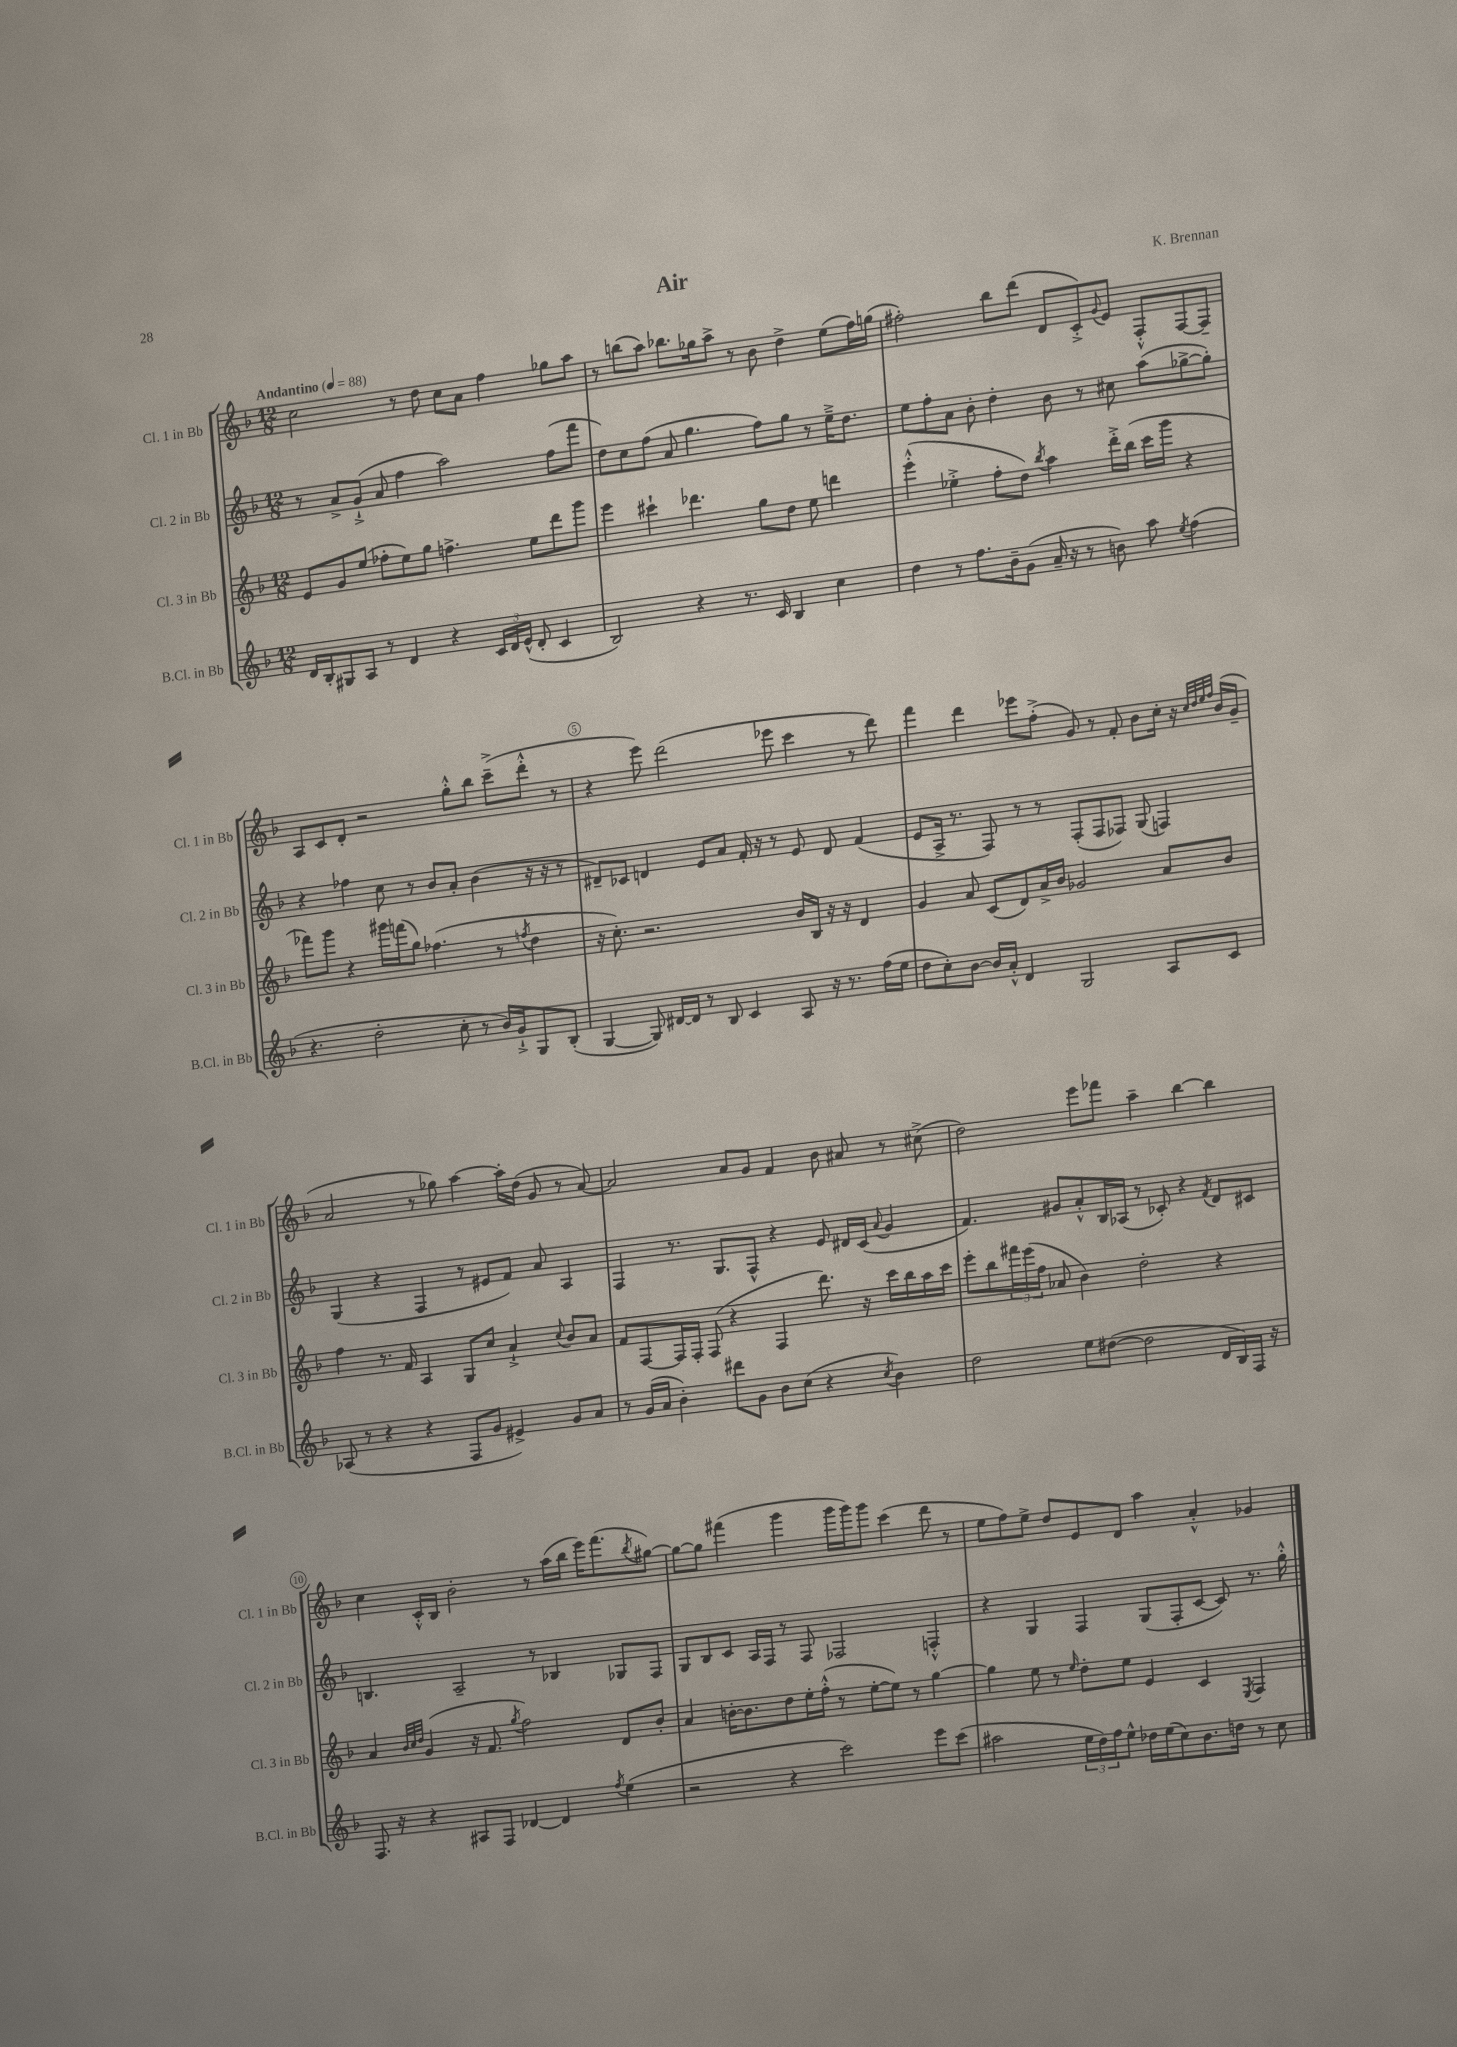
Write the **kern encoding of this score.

**kern	**kern	**kern	**kern
*staff4	*staff3	*staff2	*staff1
*clefG2	*clefG2	*clefG2	*clefG2
*k[b-]	*k[b-]	*k[b-]	*k[b-]
*M12/8	*M12/8	*M12/8	*M12/8
*MM88	*MM88	*MM88	*MM88
16d/LL	8e/L	8r	2cc\
16B-'/J	.	.	.
8G#/	8g/	8a^/L	.
8A/J	(8ee/J	(8g`^/J	.
8r	8ff-'\L	8a/	.
4d/	8ee\)	4ff\	8r
.	8gg\J	.	8dd\
4r	4.ff^\	2aa\)	8cc\L
.	.	.	8a\J
24c/LL	.	.	4ff\
24d/	.	.	.
(24e^^/JJ	.	.	.
8d'/	8ee\L	.	.
4c/	8ddd\	(8ff\L	8gg-\L
.	8ggg\J	8fff\J	8aa\J
=	=	=	=
2B-/)	4eee\	8dd\L)	8r
.	.	8cc\	(8bb\L
.	4ccc#`\	(8ff\J	8aa\J)
.	.	8a/	8.bb-\L
4r	4.ddd-\	4.gg\	.
.	.	.	16gg-\k
.	.	.	8aa^\J
8.r	.	.	8r
.	8gg\L	8ff\L)	8b-\
16c/	.	.	.
4B-/	8dd\J	8gg\J	4dd^\
.	8ee\	8r	.
4cc\	4ddd\	16ee~^\LK	(8ee\L
.	.	8.dd\J	.
.	.	.	16ff\L)
.	.	.	(16gg\JJ
=	=	=	=
4dd\	(4eee'^^\	8ee\L	2ff#'\)
.	.	8ff'\	.
8r	4ee-'^\	8a\J	.
8.ff\L	.	8b-'\	.
.	8ff'\L	4dd'\	8bb-\L
16b-~\k	.	.	.
(8g\J	8dd\J)	.	(8ddd\J
.	8qbb-/	.	.
16a~/	4aa\	8b-\	8d/L
16r	.	.	.
8r	.	8r	8c'^/)
.	.	.	8qqg/
8b\)	16ddd'^\LL	8cc#\	8e/J
.	(16bb-\JJ	.	.
8aa\	16ccc\LL	(8aa\L	8F'^^/L
.	16ggg\JJ	.	.
8qee/	.	.	.
(4ff\	4r	[8gg-^\	[8F/
.	.	8gg-'\]J)	8F~/]J
=	=	=	=
4.r	8fff-\L)	4r	8A/L
.	8ggg\J	.	8c/
.	4r	4ff-\	8d'/J
2dd'\	.	.	2r
.	16ggg#\LL	8cc\	.
.	(16fff\J	.	.
.	8gg\J)	8r	.
.	(4.ff-\	8b-/L	.
8cc'\	.	8a'/J	8gg'^^\L
8r	.	(4b-\	8bb-\J
16b-/LL)	8r	.	(8ccc~^\L
16g`^/J	.	.	.
.	8qff/	.	.
8G/	4dd\	16r	8ddd'^^\J
.	.	16r	.
(8B-'/J	.	8r	8r
=	=	=	=
[4G/	16r	8d#~/L)	4r
.	8.cc'\)	.	.
.	.	8c-/J	.
8G/])	2.r	4d/	8eee\)
[16d#/LL	.	.	(2ddd\
16d#/]JJ	.	.	.
8r	.	8e/L	.
8B-/	.	8a/J	.
4c/	.	16f'/	.
.	.	16r	.
.	.	8r	8eee-\
8A/	16b-/LL	8e/	4ccc\
.	16B-/JJ	.	.
16r	16r	8d/	.
8.r	16r	.	.
.	4d/	(4f/	8r
(16ff\LL	.	.	8ddd\)
16ee\JJ	.	.	.
=	=	=	=
8dd\L	4g/	8e/L	4fff\
8cc'\)	.	16A^/Jk	.
.	.	8.r	.
[8b-\J	8a/	.	4ddd\
16b-/]LL	(8c/L	8F/)	.
16a'^^/JJ	.	.	.
4d/	8d/)	8r	8eee-\L
.	16a^/L	8r	(8ff'^\J
.	16b-/JJ	.	.
2G/	2g-/	(8F'/L	8g/)
.	.	8F/	8r
.	.	8F-/J)	8f'/
.	.	(8G/	8b-\L
8A/L	8a/L	4F/)	16cc'\Jk
.	.	.	16r
.	.	.	32qqcc/LLL
.	.	.	32qqdd/
.	.	.	32qqee/
.	.	.	32qqff/JJJ
8c/J	8b-/J	.	(16b-/LL
.	.	.	16g~/JJ
=	=	=	=
(8A-/	4ff\	(4G/	2a/
8r	.	.	.
4r	8.r	4r	.
.	16f/	.	.
4r	4A/	4F/	8r
.	.	.	8gg-\)
8F/L	8G/L	8r	[4aa\
8g/J	8cc/J	8e#/L	.
4e#^/)	4a`^/	8f/J)	16aa'\]LL
.	.	.	(16dd\JJ
.	.	8a/	8g/
.	8qqcc/	.	.
8g/L	8b-/L	4A/	8r
8a/J	8a/J	.	[8a/)
=	=	=	=
8r	8f/L	4F/	2a/]
(16g/LL	[8F/	.	.
16a/JJ	.	.	.
4b-'\)	16F/]L	8.r	.
.	16F'/JJ	.	.
.	(8F/	.	.
.	.	8.G/L	.
8ddd#\L	4r	.	8a/L
8g\J	.	8F^^/J	8g/J
8b-\L	4F/	4r	4f/
(8cc\J	.	.	.
4r	8.ddd\)	8e/	8b-\
.	.	16d#/LL	8a#/
.	16r	(16c/JJ	.
8qcc/	.	8qqa/	.
4b-\)	16ccc\LL	4g/	8r
.	16bb-\	.	.
.	16aa\	.	(8cc#^\
.	16ccc\JJ	.	.
=	=	=	=
2dd\	8eee'\L	4.f/)	2dd\)
.	8bb-\	.	.
.	24fff#\L	.	.
.	(24eee\	.	.
.	24ff\JJ	.	.
.	8a-/	8g#/L	.
8ee\L	4b-\)	8a'^^/	8eee\L
([8dd#\J	.	16B-/L	8fff-\J
.	.	(16A-/JJ	.
2dd#\]	2dd'\	8r	4aa~\
.	.	8c-'/)	.
.	.	4r	[4bb-\
.	.	8qf/	.
16d/LL	4r	8d/L	4bb-\]
16B-/)	.	.	.
16F/JJ	.	8c#/J	.
16r	.	.	.
=	=	=	=
8.F/	4a/	4.B/	4cc\
16r	.	.	.
.	32qqb-/LLL	.	.
.	32qqcc/	.	.
.	32qqdd/JJJ	.	.
4r	(4g/	.	16c'^^/LL
.	.	.	16B-/JJ
.	.	2A~/	2b-'\
8A#/L	16r	.	.
.	8.f/	.	.
8F/J	.	.	.
.	8qgg/	.	.
[4d-/	2ff\)	.	.
.	.	8r	8r
4d-/]	.	4B-/	(16aa\LL
.	.	.	16bb-\JJ
.	.	.	16eee\LK)
.	.	.	(8.fff\
8qff/	.	.	.
(4ee\	8d/L	8G-/L	.
.	.	.	8qbb-/
.	8b-'/J	8F/J	[8gg#\J)
=	=	=	=
2r	4a/	8G/L	8gg#\_L
.	.	8B-/	8gg#\]J
.	[16b'\LK	8c/J	(4fff#\
.	8.b\]	.	.
.	.	16A/LL	.
.	.	16F/JJ	.
4r	8dd\	8r	4ggg\
.	16ee'\L	8F/	.
.	(16ff'^^\JJ	.	.
2ccc\)	8r	2F-/	16ggg\LL
.	.	.	16ggg\J)
.	[8ee'\L	.	8ggg\J
.	8ee\]J)	.	(4ccc\
.	8r	.	.
8eee\L	[4gg\	4F'^^/	8ddd\
(8ccc\J	.	.	8r
=	=	=	=
2aa#\	4gg\]	4r	8ee\L
.	.	.	8ff\)
.	8ee\	4G/	8ee^\J
.	8r	.	8dd/L
.	16qqee/	.	.
24ee\LL	8dd'\L	4F/	8e/
24dd\)	.	.	.
24ff\J	.	.	.
8ee^^\J	8ee\J	.	8d/J
16dd-\LL	4e/	(8G/L	4aa\
(16ee\J	.	.	.
8cc\)	.	8F'/	.
8.b-\	4c/	[8c/J	4a'^^/
.	.	8c/])	.
16dd\Jk	.	.	.
.	8qE/	.	.
8r	4F/	8.r	4g-/
8cc\	.	.	.
.	.	16gg'^^\	.
==	==	==	==
*-	*-	*-	*-
